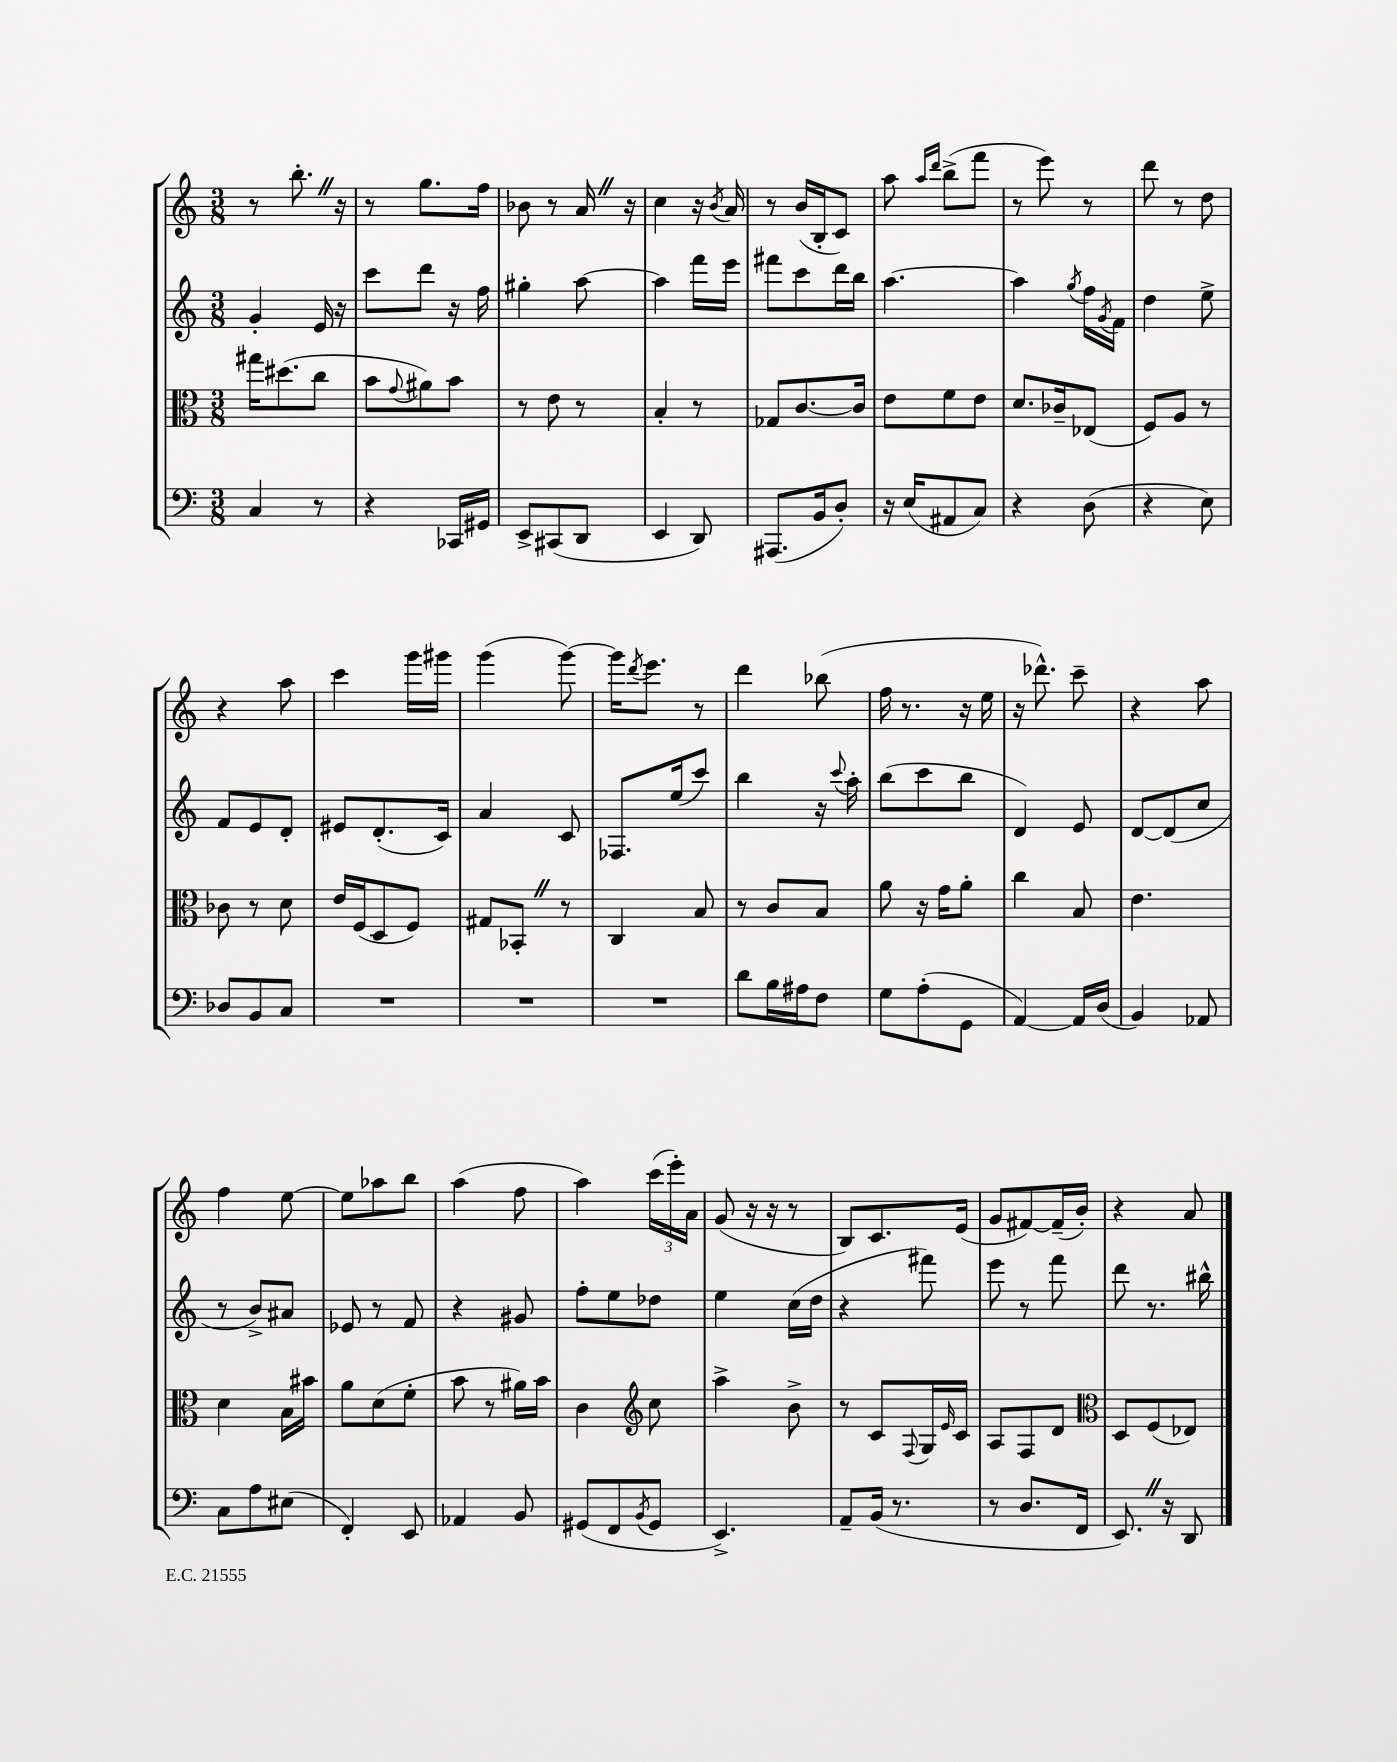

**kern	**kern	**kern	**kern
*staff4	*staff3	*staff2	*staff1
*clefF4	*clefC3	*clefG2	*clefG2
*k[]	*k[]	*k[]	*k[]
*M3/8	*M3/8	*M3/8	*M3/8
4C/	16gg#\LK	4g'/	8r
.	(8.dd#\	.	.
.	.	.	8.bb'\
8r	8cc\J	16e/	.
.	.	16r	16r
=	=	=	=
4r	8b\L	8ccc\L	8r
.	8qqg/	.	.
.	8a#\)	8ddd\J	8.gg\L
16CC-/LL	8b\J	16r	.
16GG#/JJ	.	16ff\	16ff\Jk
=	=	=	=
8EE^/L	8r	4gg#'\	8b-\
(8CC#/	8e\	.	8r
8DD/J	8r	[8aa\	16a/
.	.	.	16r
=	=	=	=
4EE/	4B'/	4aa\]	4cc\
8DD/)	8r	16fff\LL	16r
.	.	.	8qb/
.	.	16eee\JJ	16a/
=	=	=	=
(8.AAA#/L	8G-/L	8fff#\L	8r
.	[8.c/	8ccc\	(16b/LL
16BB/k	.	.	16B'/J
8D'/J)	.	16ddd\L	8c/J)
.	16c/]Jk	16bb\JJ	.
=	=	=	=
16r	8e\L	[4.aa\	8aa\
(16E/LK	.	.	.
.	.	.	16qqaa/LL
.	.	.	16qqddd/JJ
8AA#/	8f\	.	(8bb^\L
8C/J)	8e\J	.	8fff\J
=	=	=	=
4r	8.d/L	4aa\]	8r
.	.	.	8eee\)
.	16c-~/k	.	.
.	.	8qgg/	.
(8D\	(8E-/J	16ff\LL	8r
.	.	8qg/	.
.	.	16f\JJ	.
=	=	=	=
4r	8F/L)	4dd\	8ddd\
.	8A/J	.	8r
8E\)	8r	8ee^\	8dd\
=	=	=	=
8D-/L	8c-\	8f/L	4r
8BB/	8r	8e/	.
8C/J	8d\	8d'/J	8aa\
=	=	=	=
4.r	16e/LL	8e#/L	4ccc\
.	(16F/J	.	.
.	8D/	(8.d'/	.
.	8F/J)	.	16ggg\LL
.	.	16c/Jk)	16ggg#\JJ
=	=	=	=
4.r	8G#/L	4a/	(4ggg\
.	8BB-'/J	.	.
.	8r	8c/	[8ggg\)
=	=	=	=
4.r	4C/	8.F-/L	16ggg\]LK
.	.	.	8qddd/
.	.	.	8.eee\J
.	.	(16ee/k	.
.	8B/	8ccc/J)	8r
=	=	=	=
8d\L	8r	4bb\	4ddd\
16B\L	8c/L	.	.
16A#\J	.	.	.
8F\J	8B/J	16r	(8bb-\
.	.	8qqccc/	.
.	.	16aa'\	.
=	=	=	=
8G\L	8a\	(8bb\L	16ff\
.	.	.	8.r
(8A'\	16r	8ccc\	.
.	16g\LK	.	.
8GG\J	8a'\J	8bb\J	16r
.	.	.	16ee\
=	=	=	=
[4AA/)	4cc\	4d/)	16r
.	.	.	8.ddd-^^\)
16AA/]LL	8B/	8e/	8ccc~\
(16D/JJ	.	.	.
=	=	=	=
4BB/)	4.e\	[8d/L	4r
.	.	(8d/]	.
8AA-/	.	8cc/J	8aa\
=	=	=	=
8C\L	4d\	8r	4ff\
8A\	.	8b^/L)	.
(8E#\J	16B\LL	8a#/J	[8ee\
.	16b#\JJ	.	.
=	=	=	=
4FF'/)	8a\L	8e-/	8ee\]L
.	(8d\	8r	8aa-\
8EE/	8f'\J	8f/	8bb\J
=	=	=	=
4AA-/	8b\	4r	(4aa\
.	8r	.	.
8BB/	16a#\LL)	8g#/	8ff\
.	16b\JJ	.	.
=	=	=	=
(8GG#/L	4c\	8ff'\L	4aa\)
8FF/	.	8ee\	.
*	*clefG2	*	*
8qBB/	.	.	.
8GG#/J	8cc\	8dd-\J	(24ccc\LL
.	.	.	24eee'\)
.	.	.	24a\JJ
=	=	=	=
4.EE^/)	4aa^\	4ee\	(8g/
.	.	.	16r
.	.	.	16r
.	8b^\	(16cc\LL	8r
.	.	16dd\JJ	.
=	=	=	=
8AA~/L	8r	4r	8B/L)
(16BB/Jk	8c/L	.	8.c/
8.r	.	.	.
.	8qqF/	.	.
.	16G/L	8fff#\)	.
.	16qqe/	.	.
.	16c/JJ	.	(16e/Jk
=	=	=	=
8r	8A/L	8eee\	8g/L
8.D/L	8F/	8r	[8f#/)
.	8d/J	8fff\	(16f#~/]L
16FF/Jk	.	.	16b'/JJ)
=	=	=	=
*	*clefC3	*	*
8.EE/)	8D/L	8ddd\	4r
.	(8F/	8.r	.
16r	.	.	.
8DD/	8E-/J)	.	8a/
.	.	16bb#^^\	.
==	==	==	==
*-	*-	*-	*-
